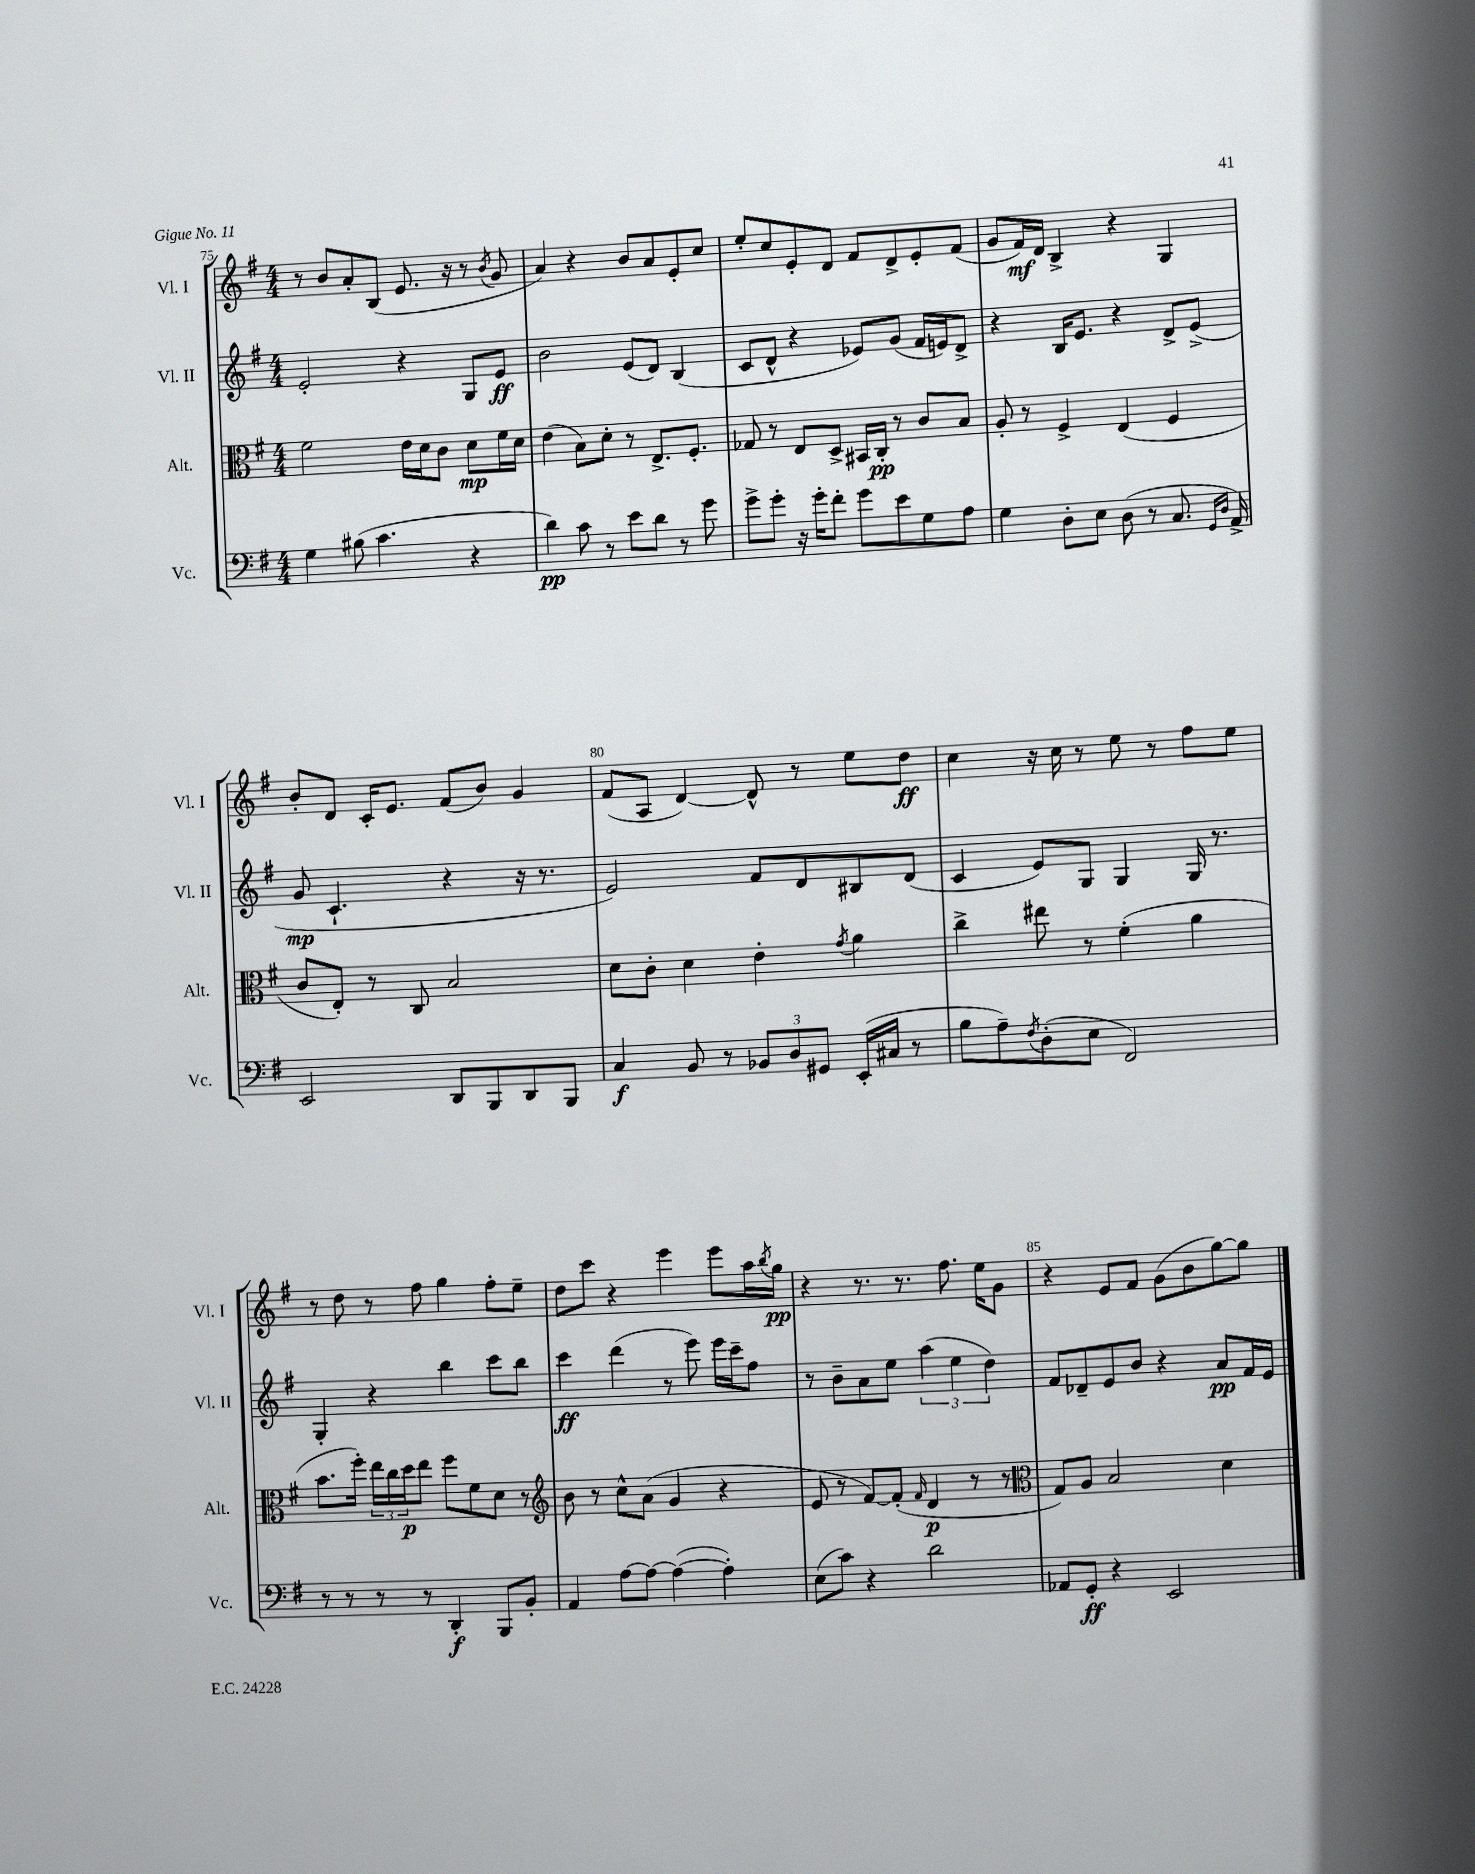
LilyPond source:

<<
\new StaffGroup <<
\new Staff = "s0" \with { instrumentName = "Vl. I" shortInstrumentName = "Vl. I" } {
    \clef treble \key g \major \numericTimeSignature \time 4/4
    r8 b'8 a'8-. b8( e'8. r16 r8 \acciaccatura { b'8 } g'8 |
    a'4) r4 b'8 a'8 e'8-. c''8 |
    e''8-. c''8 e'8-. d'8 fis'8 d'8-> e'8-. fis'8( |
    g'8 fis'16\mf) d'16 b4-> r4 g4 |
    b'8-. d'8 c'16-. e'8. fis'8( b'8) g'4 |
    fis'8( a8 d'4~) d'8-^ r8 e''8 d''8\ff |
    c''4 r16 c''16 r8 e''8 r8 fis''8 e''8 |
    r8 d''8 r8 fis''8 g''4 fis''8-. e''8-- |
    d''8 c'''8 r4 e'''4 e'''8 a''16 \acciaccatura { b''8 } g''16\pp |
    r4 r8. r8. fis''8. e''16 g'8 |
    r4 e'8 fis'8 g'8( b'8 g''8~) g''8 \bar "|." |
}
\new Staff = "s1" \with { instrumentName = "Vl. II" shortInstrumentName = "Vl. II" } {
    \clef treble \key g \major \numericTimeSignature \time 4/4
    e'2-. r4 g8 e'8\ff |
    b'2 e'8( d'8) b4( |
    c'8 d'8-^ r4 ees'8) g'8( fis'16 e'16) d'8-> |
    r4 b16 e'8. r4 d'8-> e'8->( |
    g'8\mp c'4.-! r4 r16 r8. |
    e'2) fis'8 d'8 bis8 d'8( |
    c'4 e'8) g8 g4 g16 r8. |
    g4-. r4 b''4 c'''8 b''8 |
    c'''4\ff d'''4( r8 e'''8) e'''16 c'''16-- fis''8 |
    r8 b'8-- a'8 e''8 \tuplet 3/2 { a''4( e''4 d''4) } |
    fis'8 des'8-- e'8 b'8 r4 a'8\pp fis'16 e'16 \bar "|." |
}
\new Staff = "s2" \with { instrumentName = "Alt." shortInstrumentName = "Alt." } {
    \clef alto \key g \major \numericTimeSignature \time 4/4
    fis'2 e'16 d'16 c'8 d'8\mp fis'16 d'16 |
    e'4( b8) d'8-. r8 e8.-> fis8.-. |
    ges8 r8 e8 d8-> bis,16 c16-.\pp r8 c'8 b8 |
    a8-. r8 fis4-> e4( fis4 |
    c'8 e8-.) r8 c8 b2 |
    d'8 c'8-. d'4 e'4-. \acciaccatura { g'8 } a'4 |
    c''4-> eis''8 r8 fis'4-.( a'4 |
    b'8. fis''16-.) \tuplet 3/2 { e''16 c''16 d''16\p } e''8 fis''8 fis'8 d'8 r8 |
    \clef treble b'8 r8 c''8-^ a'8( g'4 r4 |
    e'8 r8 fis'8~) fis'8-.( \grace { fis'16 } d'4\p r8 r8 |
    \clef alto g8) a8 b2 d'4 \bar "|." |
}
\new Staff = "s3" \with { instrumentName = "Vc." shortInstrumentName = "Vc." } {
    \clef bass \key g \major \numericTimeSignature \time 4/4
    g4 bis8( c'4. r4 |
    d'4\pp) c'8 r8 e'8 d'8 r8 g'8 |
    g'8-> g'8-. r16 g'16-. fis'8-. g'8 e'8 g8 a8 |
    g4 d8-. e8 d8( r8 c8. \grace { g,16 d16 } a,16->) |
    e,2 d,8 b,,8 d,8 b,,8 |
    c4\f b,8 r8 \tuplet 3/2 { bes,8 d8 gis,8 } e,16-.( cis16 r8 |
    b8 a8--) \acciaccatura { fis8 } d8-.( e8 fis,2) |
    r8 r8 r8 r8 d,4-.\f b,,8 b,8-. |
    a,4 a8~ a8~ a4~( a4-.) |
    e8( c'8) r4 d'2 |
    aes,8 g,8-.\ff r4 e,2 \bar "|." |
}
>>
>>
\layout { \context { \Score currentBarNumber = #75 \override BarNumber.break-visibility = ##(#f #t #t) barNumberVisibility = #(every-nth-bar-number-visible 5) } }
